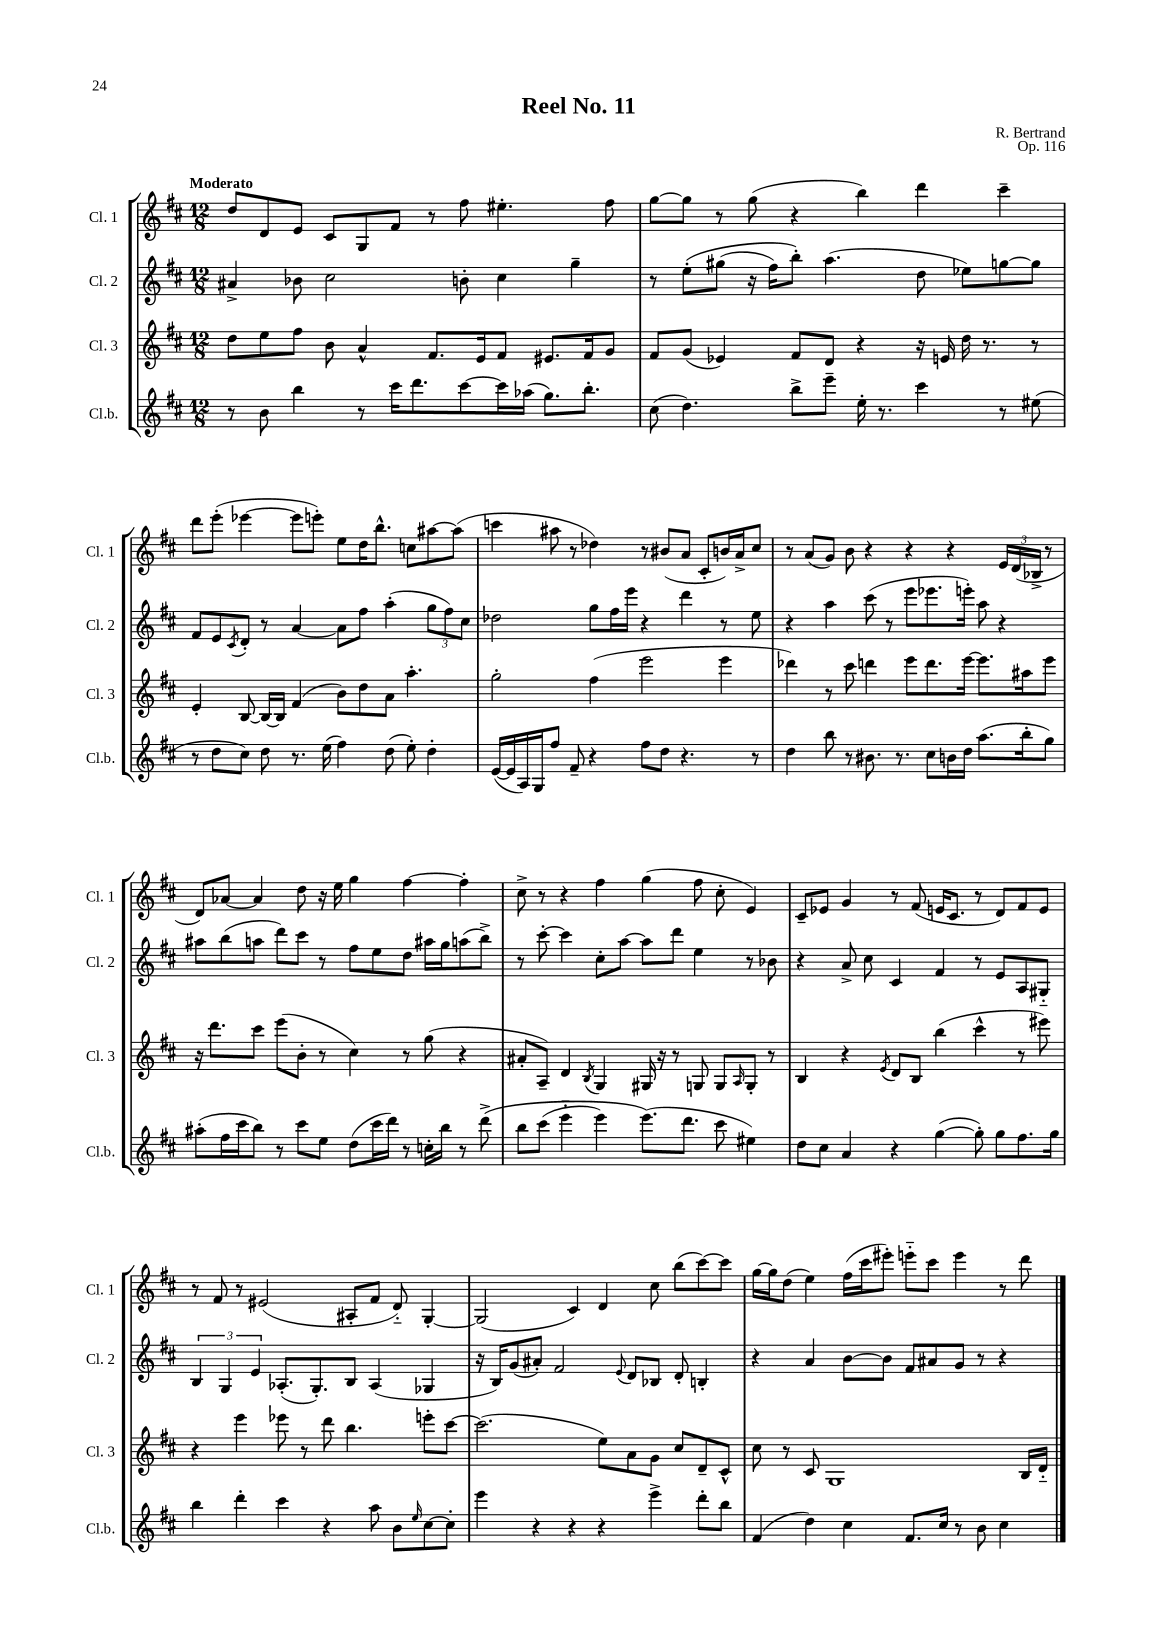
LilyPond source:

\header { title = "Reel No. 11" composer = "R. Bertrand" opus = "Op. 116" }
<<
\new StaffGroup <<
\new Staff = "s0" \with { instrumentName = "Cl. 1" shortInstrumentName = "Cl. 1" } {
    \clef treble \key d \major \numericTimeSignature \time 12/8 \tempo "Moderato"
    d''8 d'8 e'8 cis'8 g8 fis'8 r8 fis''8 eis''4.-. fis''8 |
    g''8~ g''8 r8 g''8( r4 b''4) d'''4 cis'''4-- |
    d'''8 e'''8-.( ees'''4~ ees'''8 e'''8-.) e''8 d''16 b''8.-^ c''8 ais''8~ ais''8( |
    c'''4 ais''8 r8 des''4) r8 bis'8( a'8 cis'8-. b'16) a'16-> cis''8 |
    r8 a'8( g'8) b'8 r4 r4 r4 \tuplet 3/2 { e'16 d'16( bes16-> } r8 |
    d'8) aes'8~ aes'4 d''8 r16 e''16 g''4 fis''4~ fis''4-. |
    cis''8-> r8 r4 fis''4 g''4( fis''8 cis''8-. e'4) |
    cis'8-- ees'8 g'4 r8 fis'8( e'16 cis'8. r8 d'8) fis'8 e'8 |
    r8 fis'8 r8 eis'2( ais8-. fis'8 d'8-_) g4~-. |
    g2( cis'4) d'4 cis''8 b''8( cis'''8~) cis'''8 |
    g''16~ g''16 d''8( e''4) fis''16( cis'''16 eis'''8-.) e'''8-_ cis'''8 e'''4 r8 d'''8 \bar "|." |
}
\new Staff = "s1" \with { instrumentName = "Cl. 2" shortInstrumentName = "Cl. 2" } {
    \clef treble \key d \major \numericTimeSignature \time 12/8
    ais'4-> bes'8 cis''2 b'8-. cis''4 g''4-- |
    r8 e''8-.\( gis''8( r16 fis''16) b''8-.\) a''4.( d''8 ees''8) g''8~ g''8 |
    fis'8 e'8 \acciaccatura { cis'8 } d'8-. r8 a'4~ a'8 fis''8 a''4-.( \tuplet 3/2 { g''8 fis''8) cis''8 } |
    des''2 g''8 fis''16 e'''16 r4 d'''4 r8 e''8 |
    r4 a''4 cis'''8( r8 e'''8 ees'''8. e'''16-.) a''8 r4 |
    ais''8 b''8( a''8 d'''8) cis'''8 r8 fis''8 e''8 d''8 ais''16 g''16 a''8( b''8->) |
    r8 cis'''8~-. cis'''4 cis''8-. a''8~ a''8 d'''8 e''4 r8 bes'8 |
    r4 a'8-> cis''8 cis'4 fis'4 r8 e'8 a8 gis8-_ |
    \tuplet 3/2 { b4 g4 e'4 } aes8.-.( g8.-.) b8 aes4( ges4 |
    r16 b16) g'8( ais'8-.) fis'2 \appoggiatura { e'8 } d'8 bes8 d'8-. b4-. |
    r4 a'4 b'8~ b'8 fis'8 ais'8 g'8 r8 r4 \bar "|." |
}
\new Staff = "s2" \with { instrumentName = "Cl. 3" shortInstrumentName = "Cl. 3" } {
    \clef treble \key d \major \numericTimeSignature \time 12/8
    d''8 e''8 fis''8 b'8 a'4-^ fis'8. e'16 fis'8 eis'8. fis'16 g'8 |
    fis'8 g'8( ees'4) fis'8 d'8 r4 r16 e'16 d''16 r8. r8 |
    e'4-. b8~ b16~ b16 fis'4( b'8) d''8 a'8 a''4.-. |
    g''2-. fis''4( e'''2 e'''4 |
    des'''4) r8 cis'''8 d'''4 e'''8 d'''8. e'''16~ e'''8. ais''16 e'''8 |
    r16 d'''8. cis'''8 e'''8( b'8-. r8 cis''4) r8 g''8( r4 |
    ais'8-. a8--) d'4 \acciaccatura { b8 } g4 gis16 r16 r8 g8 g8 \grace { a16 } g8-. r8 |
    b4 r4 \acciaccatura { e'8 } d'8 b8 b''4( cis'''4-^ r8 eis'''8) |
    r4 e'''4 ees'''8 r8 d'''8 b''4. e'''8-. cis'''8~ |
    cis'''2.( e''8) a'8 g'8 cis''8 d'8-- cis'8-^ |
    cis''8 r8 cis'8 g1 b16 d'16-_ \bar "|." |
}
\new Staff = "s3" \with { instrumentName = "Cl.b." shortInstrumentName = "Cl.b." } {
    \clef treble \key d \major \numericTimeSignature \time 12/8
    r8 b'8 b''4 r8 cis'''16 d'''8. cis'''8~ cis'''16 aes''16( g''8.) b''8.-. |
    cis''8( d''4.) b''8-> e'''8-- e''16-. r8. cis'''4 r8 eis''8( |
    r8 d''8 cis''8) d''8 r8. e''16( fis''4) d''8( e''8-.) d''4-. |
    e'16~( e'16 a16) g16 fis''8 fis'8-- r4 fis''8 d''8 r4. r8 |
    d''4 b''8 r8 bis'8. r8. cis''8 b'16 d''16 a''8.( b''16-. g''8) |
    ais''8-.( fis''16 cis'''16 b''8) r8 cis'''8 e''8 d''8( cis'''16 d'''16) r8 c''16-. b''16 r8 d'''8->\( |
    b''8 cis'''8( e'''4-_ e'''4) e'''8.(\) d'''8. cis'''8 eis''4) |
    d''8 cis''8 a'4 r4 g''4~( g''8-.) g''8 fis''8. g''16 |
    b''4 d'''4-. cis'''4 r4 a''8 b'8 \grace { e''16 } cis''8~ cis''8-. |
    e'''4 r4 r4 r4 e'''4-> d'''8-. b''8 |
    fis'4( d''4) cis''4 fis'8. cis''16 r8 b'8 cis''4 \bar "|." |
}
>>
>>
\layout { \context { \Score \remove "Bar_number_engraver" } }
